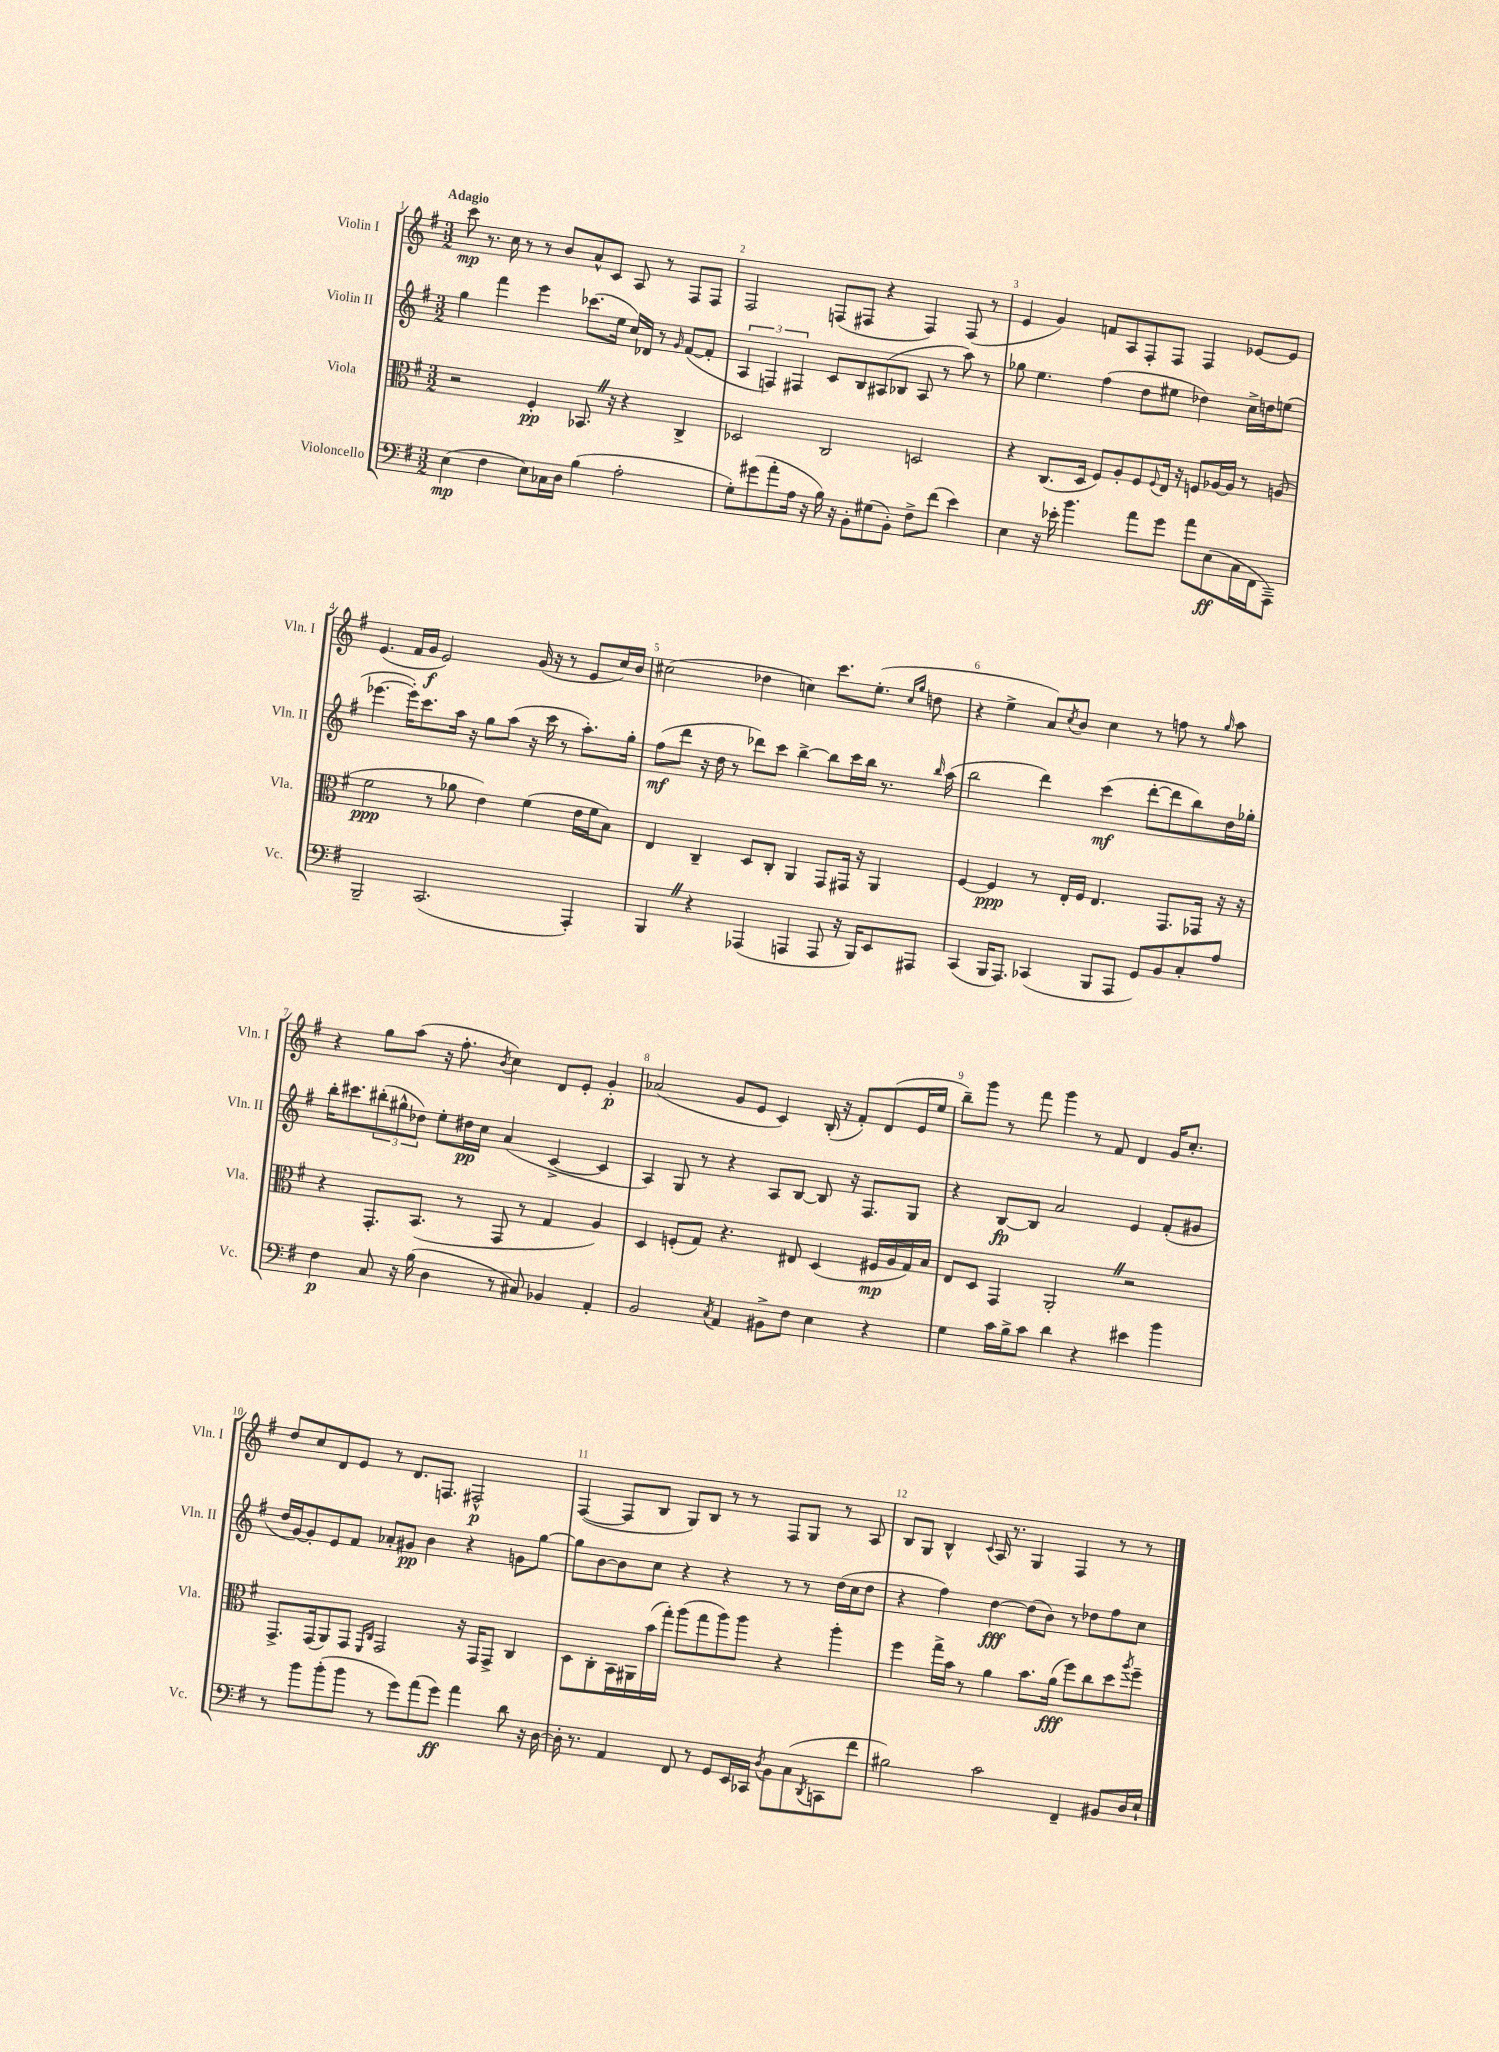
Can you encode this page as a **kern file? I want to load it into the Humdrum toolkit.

**kern	**dynam	**kern	**dynam	**kern	**dynam	**kern	**dynam
*part4	*part4	*part3	*part3	*part2	*part2	*part1	*part1
*staff4	*staff4	*staff3	*staff3	*staff2	*staff2	*staff1	*staff1
*I"Violoncello	*	*I"Viola	*	*I"Violin II	*	*I"Violin I	*
*I'Vc.	*	*I'Vla.	*	*I'Vln. II	*	*I'Vln. I	*
*clefF4	*	*clefC3	*	*clefG2	*	*clefG2	*
*k[f#]	*	*k[f#]	*	*k[f#]	*	*k[f#]	*
*M3/2	*	*M3/2	*	*M3/2	*	*M3/2	*
=1	=1	=1	=1	=1	=1	=1	=1
!	!	!	!	!	!	!LO:TX:a:B:t=Adagio	!
(4E\	mp	2r	.	4gg\	.	8ccc\	mp
.	.	.	.	.	.	8.r	.
4F#\	.	.	.	4fff#\	.	.	.
.	.	.	.	.	.	16cc\	.
.	.	.	.	.	.	8r	.
8E\L)	.	4F#'/	pp	4eee\	.	8r	.
16C-X\L	.	.	.	.	.	8b/L	.
16D\JJ	.	.	.	.	.	.	.
(4B\	.	8.BB-XZ/	.	(8.ccc-X\L	.	8a^^/	.
.	.	.	.	.	.	8c/J	.
.	.	16r	.	16ee\Jk	.	.	.
2A'\	.	4r	.	16cc/LL)	.	8A/	.
.	.	.	.	16d-X/JJ	.	.	.
.	.	.	.	8r	.	8r	.
.	.	.	.	16qqg/	.	.	.
.	.	4C^/	.	([8f#/L	.	8F#/L	.
.	.	.	.	8f#'/J]	.	8F#/J	.
=2	=2	=2	=2	=2	=2	=2	=2
8G'\L)	.	2D-X/	.	6A/	.	2F#/	.
(8g#X\	.	.	.	.	.	.	.
.	.	.	.	6Fn/)	.	.	.
8a'\	.	.	.	.	.	.	.
.	.	.	.	6F#X/	.	.	.
16A\Jk	.	.	.	.	.	.	.
16r	.	.	.	.	.	.	.
16B\)	.	2C/	.	8c/L	.	(8Fn/L	.
16r	.	.	.	.	.	.	.
8BB'\L	.	.	.	8B/	.	8F#X/J	.
(8G#X\	.	.	.	(8A#X/	.	4r	.
8BB'\J)	.	.	.	8B-X/J	.	.	.
8F#^\L	.	2Dn/	.	8A#/	.	4F#/)	.
(8f#\J	.	.	.	8r	.	.	.
4e\)	.	.	.	8aa\)	.	(8F#/	.
.	.	.	.	8r	.	8r	.
=3	=3	=3	=3	=3	=3	=3	=3
4E\	.	4r	.	8gg-X\	.	4e/	.
.	.	.	.	4.ee\	.	.	.
16r	.	(8.C/L	.	.	.	4g/)	.
16e-X'\	.	.	.	.	.	.	.
4.b\	.	.	.	.	.	.	.
.	.	16D/Jk	.	.	.	.	.
.	.	8F#/L)	.	(4ff#\	.	8fn/L	.
.	.	8A'/	.	.	.	8A/	.
8a\L	.	8F#/	.	8dd\L	.	8F#'/	.
.	.	8qqF#/	.	.	.	.	.
8g\J	.	16E/Jk	.	8ee#X\J	.	8F#/J	.
.	.	16r	.	.	.	.	.
8a\L	.	8Fn/L	.	4dd-X\)	.	4F#/	.
(8E\	ff	[16A-X/L	.	.	.	.	.
.	.	16A-/JJ]	.	.	.	.	.
16C\L	.	8r	.	16cc^\LL	.	[8e-X/L	.
16FF#\J	.	.	.	16ddn\J	.	.	.
8AAA~\J)	.	(8An/	.	(8een\J	.	8e-/J]	.
!!LO:LB:g=z
=4	=4	=4	=4	=4	=4	=4	=4
2BBB~/	.	2f#\	ppp	[4.eee-X\	.	(4.e/	.
.	.	.	.	16eee-'\KL])	.	16f#/LL	.
.	.	.	.	8.ccc\	.	16g/JJ	f
(2.CC/	.	8r	.	.	.	2e/)	.
.	.	8a-X\	.	16aa\Jk	.	.	.
.	.	.	.	16r	.	.	.
.	.	4e\)	.	8gg\L	.	.	.
.	.	.	.	(8aa\J	.	.	.
.	.	(4f#\	.	16r	.	(16g/	.
.	.	.	.	16ccc\	.	16r	.
.	.	.	.	8r	.	8r	.
4AAA'/)	.	16e\LL	.	8.aa'\L)	.	8e/L	.
.	.	16f#\J	.	.	.	.	.
.	.	8B\J)	.	.	.	16cc/L)	.
.	.	.	.	16gg'\Jk	.	16b/JJ	.
=5	=5	=5	=5	=5	=5	=5	=5
4BBBZ/	.	4E/	.	(8ff#\L	mf	(2cc#X\	.
.	.	.	.	8ddd\J	.	.	.
4r	.	4C~/	.	16r	.	.	.
.	.	.	.	16dd\	.	.	.
.	.	.	.	8r	.	.	.
(4AAA-X/	.	8D/L	.	8ddd-X\L)	.	4dd-X\	.
.	.	8C'/J	.	8ccc\J	.	.	.
4AAAn/	.	4AA/	.	[4bb^\	.	4ccn\)	.
8AAA/	.	8GG/L	.	8bb\L]	.	8.ccc\L	.
16r	.	16GG#X/Jk	.	16ccc\L	.	.	.
16BBB/KL)	.	16r	.	16bb\JJ	.	(8.ee'\J	.
8EE/	.	4AA/	.	8.r	.	.	.
.	.	.	.	.	.	16qqcc/LL	.
.	.	.	.	.	.	16qqgg/JJ	.
8AAA#X/J	.	.	.	.	.	8ddn\	.
.	.	.	.	16qqbb/	.	.	.
.	.	.	.	(16aa\	.	.	.
=6	=6	=6	=6	=6	=6	=6	=6
(4CC/	.	[4F#/	.	2bb\	.	4r	.
16BBB/KL	.	4F#/]	ppp	.	.	4ee^\	.
8.AAA/J)	.	.	.	.	.	.	.
(4CC-X/	.	8r	.	4ddd\)	.	8a/L)	.
.	.	.	.	.	.	8qcc/	.
.	.	16E'/LL	.	.	.	8b/J	.
.	.	16F#/JJ	.	.	.	.	.
8BBB/L	.	4.E/	.	(4ccc\	mf	4cc\	.
8AAA/J	.	.	.	.	.	.	.
8GG/L)	.	.	.	[8ddd'\L	.	8r	.
8BB/	.	8.GG/L	.	8ddd\]	.	8ffn\	.
8C'/	.	.	.	8bb\)	.	8r	.
.	.	16GG-X/Jk	.	.	.	.	.
.	.	.	.	.	.	16qqgg/	.
8A/J	.	16r	.	16dd\L	.	8aa\	.
.	.	16r	.	16gg-X'\JJ	.	.	.
!!LO:LB:g=z
=7	=7	=7	=7	=7	=7	=7	=7
4F#\	p	4r	.	16bb'\KL	.	4r	.
.	.	.	.	8.ccc#X\	.	.	.
8C/	.	8.GG'/L	.	(12bb#X'\	.	8gg\L	.
.	.	.	.	12gg#X^^\	.	.	.
16r	.	.	.	.	.	(8aa\J	.
.	.	.	.	12dd-X\J)	.	.	.
(16B\	.	(8.BB/J	.	.	.	.	.
4D\	.	.	.	8ee'\L	.	16r	.
.	.	.	.	.	.	8.ff#'\	.
.	.	8r	.	16dd#X\L	pp	.	.
.	.	.	.	16cc\JJ	.	.	.
.	.	.	.	.	.	8qb/	.
8r	.	8GG/	.	(4a/	.	4cc\)	.
8C#X/)	.	8r	.	.	.	.	.
4BB-X/	.	4G/	.	[4c^/	.	8d/L	.
.	.	.	.	.	.	8e'/J	.
4AA'/	.	4A/)	.	4c/]	.	4g'/	p
=8	=8	=8	=8	=8	=8	=8	=8
2BB/	.	4D/	.	4A/)	.	(2a-X/	.
.	.	(8Fn'/L	.	8G/	.	.	.
.	.	8G/J)	.	8r	.	.	.
8qC/	.	.	.	.	.	.	.
4AA/	.	4.r	.	4r	.	8g/L	.
.	.	.	.	.	.	8e/J	.
8BB#X^\L	.	.	.	8A/L	.	4c/)	.
8F#\J	.	8E#X/	.	[8B/J	.	.	.
4E\	.	(4D/	.	8B/]	.	(16B'/	.
.	.	.	.	.	.	16r	.
.	.	.	.	16r	.	8f#'/L)	.
.	.	.	.	8.F#/L	.	.	.
4r	.	16F#X/LL	mp	.	.	(8d/	.
.	.	16A/	.	.	.	.	.
.	.	16G/)	.	8G/J	.	16e/L	.
.	.	16B/JJ	.	.	.	16ee/JJ	.
=9	=9	=9	=9	=9	=9	=9	=9
4G\	.	8E/L	.	4r	.	8bb~\L)	.
.	.	8D/J	.	.	.	8ggg\J	.
16c\LL	.	4GG/	.	[8B/L	fp	8r	.
16B^\J	.	.	.	.	.	.	.
8c\J	.	.	.	8B/J]	.	8fff#\	.
4d\	.	2AA'Z/	.	2a/	.	4ggg\	.
4r	.	.	.	.	.	8r	.
.	.	.	.	.	.	8f#/	.
4e#X\	.	2r	.	4e/	.	4d/	.
4b\	.	.	.	(8f#'/L	.	16g/KL	.
.	.	.	.	.	.	8.cc'/J	.
.	.	.	.	8g#X/J	.	.	.
!!LO:LB:g=z
=10	=10	=10	=10	=10	=10	=10	=10
8r	.	8.GG^/L	.	16dd/LL	.	8dd/L	.
.	.	.	.	[16g/J)	.	.	.
8b\L	.	.	.	8g'/]	.	8cc/	.
.	.	(16GG/k	.	.	.	.	.
(8b'\	.	8AA/)	.	8e/	.	8d/	.
8b\J	.	8GG/J	.	8f#/J	.	8e/J	.
.	.	16qqFF#/LL	.	.	.	.	.
.	.	16qqC/JJ	.	.	.	.	.
8r	.	2GG/	.	8a-X'/L	.	8r	.
8g\L)	.	.	.	8g#X/J	pp	8.d/L	.
(8a\	.	.	.	4b\	.	.	.
.	.	.	.	.	.	8.Fn/J	.
8g\J)	ff	.	.	.	.	.	.
4a\	.	16r	.	4r	.	2F#X^^/	p
.	.	16GG/KL	.	.	.	.	.
.	.	8GG^/J	.	.	.	.	.
8d\	.	4C/	.	8gn\L	.	.	.
16r	.	.	.	[8gg\J	.	.	.
[16D\	.	.	.	.	.	.	.
=11	=11	=11	=11	=11	=11	=11	=11
16D'\]	.	8D\L	.	8gg\L]	.	([4F#/	.
8.r	.	.	.	.	.	.	.
.	.	8C'\	.	[8b\	.	.	.
4AA/	.	16BB\L	.	8b\]	.	8F#/L]	.
.	.	16AA#X\	.	.	.	.	.
.	.	(16b\	.	8cc\J	.	8B/J	.
.	.	16gg'\JJ)	.	.	.	.	.
8FF#/	.	(8aa\L	.	4r	.	8G/L)	.
8r	.	8gg\	.	.	.	8B/J	.
8GG/L	.	8aa\)	.	4r	.	8r	.
16EE/L	.	8aa\J	.	.	.	8r	.
16CC-X/JJ	.	.	.	.	.	.	.
8qD/	.	.	.	.	.	.	.
8BB\L	.	4r	.	8r	.	8F#/L	.
(8C\	.	.	.	8r	.	8G/J	.
8qDD/	.	.	.	.	.	.	.
8CCn\	.	4aa'\	.	(16dd\LL	.	8r	.
.	.	.	.	16cc\J	.	.	.
8f#\J	.	.	.	8dd\J	.	8A/	.
=12	=12	=12	=12	=12	=12	=12	=12
2B#X\)	.	4ff#\	.	4r	.	8B/L	.
.	.	.	.	.	.	8G/J	.
.	.	16gg^\LL	.	4ff#\)	.	4B^^/	.
.	.	16b\JJ	.	.	.	.	.
.	.	8r	.	.	.	.	.
.	.	.	.	.	.	8qqc/	.
2c\	.	4a\	.	[4dd\	fff	16A/	.
.	.	.	.	.	.	8.r	.
.	.	8.b\L	.	(8dd\L]	.	4G/	.
.	.	.	.	8b\J)	.	.	.
.	.	(16a\Jk	fff	.	.	.	.
4FF#~/	.	8ff#\L)	.	8r	.	4F#/	.
.	.	8cc\	.	8dd-X\L	.	.	.
8BB#X/L	.	8dd\	.	8ff#\	.	8r	.
.	.	8qaa/	.	.	.	.	.
16D/L	.	8ff#~\J	.	8cc\J	.	8r	.
16E`/JJ	.	.	.	.	.	.	.
==	==	==	==	==	==	==	==
*-	*-	*-	*-	*-	*-	*-	*-
